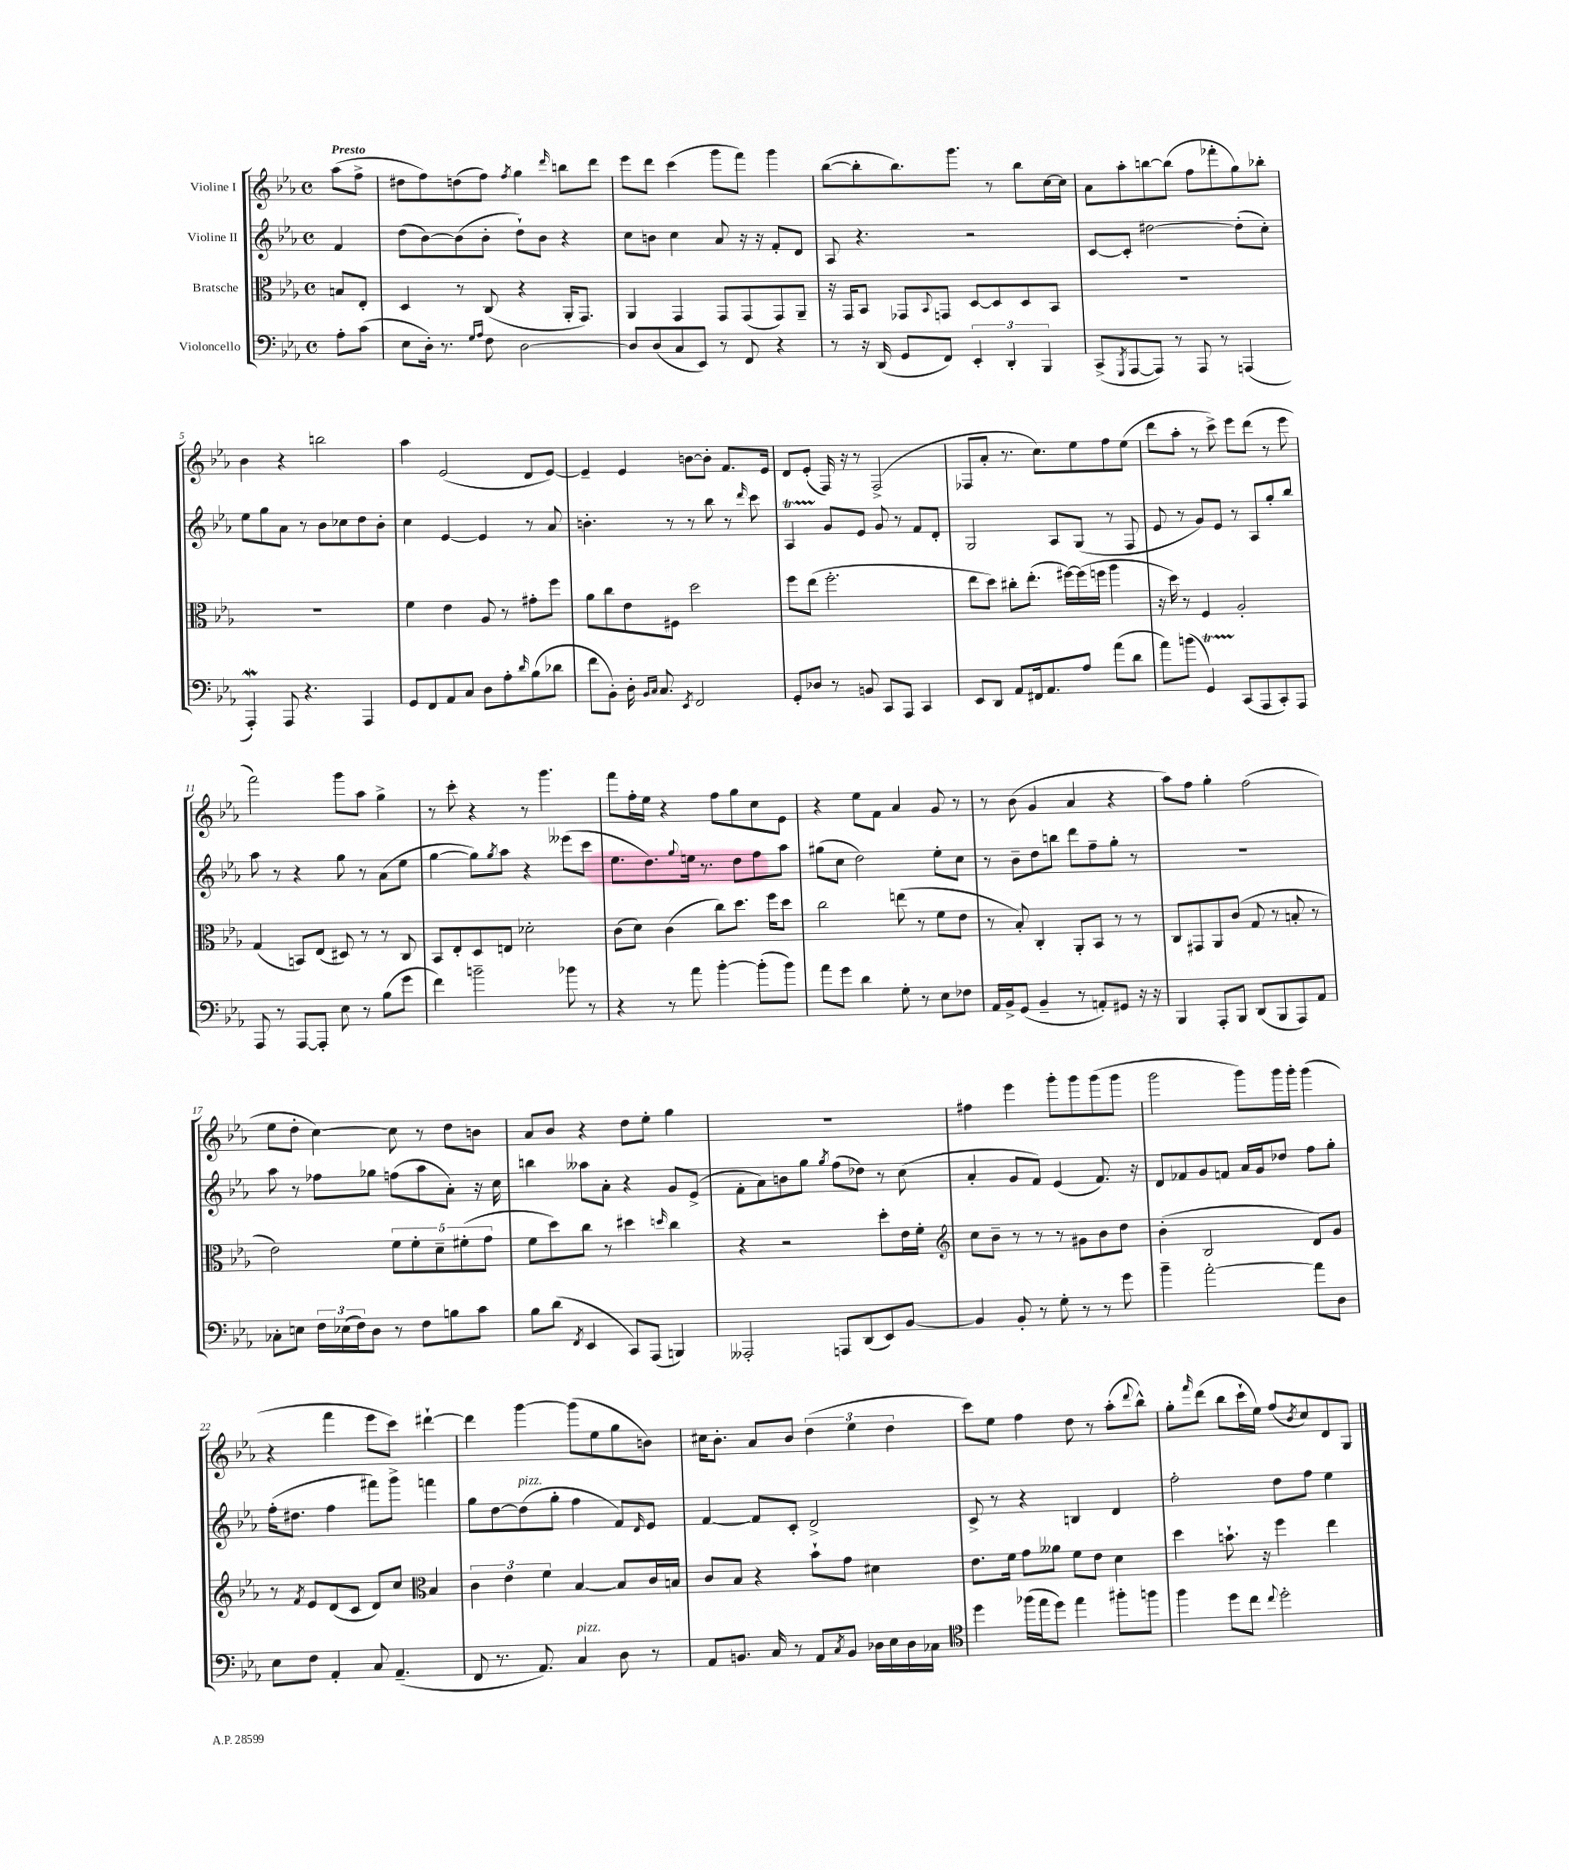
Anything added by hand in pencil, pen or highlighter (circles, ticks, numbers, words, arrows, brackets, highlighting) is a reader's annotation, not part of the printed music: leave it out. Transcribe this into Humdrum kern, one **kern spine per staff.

**kern	**kern	**kern	**kern
*part4	*part3	*part2	*part1
*staff4	*staff3	*staff2	*staff1
*I"Violoncello	*I"Bratsche	*I"Violine II	*I"Violine I
*clefF4	*clefC3	*clefG2	*clefG2
*k[b-e-a-]	*k[b-e-a-]	*k[b-e-a-]	*k[b-e-a-]
*M4/4	*M4/4	*M4/4	*M4/4
*met(c)	*met(c)	*met(c)	*met(c)
=	=	=	=
!	!	!	!LO:TX:a:B:t=Presto
8A-'\L	8Bn/L	4f/	(8aa-\L
(8c\J	8E-'/J	.	8ff^\J
=1	=1	=1	=1
8E-\L	4D/	(8dd\L	8dd#X\L
16D'\Jk)	.	[8b-\)	8ff\)
8.r	.	.	.
.	8r	(8b-\]	(8ddn\
16qqG/LL	.	.	.
16qqA-/JJ	.	.	.
8F\	(8C/	8b-'\J	8ff\J)
.	.	.	8qff/
[2D\	4r	8dd`\L)	4gg\
.	.	8b-\J	.
.	.	.	16qqddd/
.	16AA-'/KL	4r	8bbn\L
.	8.GG/J)	.	.
.	.	.	8ddd\J
=2	=2	=2	=2
8D/L]	4AA-/	8cc\L	8eee-\L
(8D/	.	8bn\J	8ddd\J
8C/	4GG/	4cc\	(4ccc\
8EE-/J)	.	.	.
8r	8GG/L	8a-/	8ggg\L
8FF/	(8GG/	16r	8fff\J)
.	.	16r	.
4r	8GG/)	8f'/L	4ggg\
.	8AA-~/J	8d/J	.
=3	=3	=3	=3
8r	16r	8A-/	([8bb-\L
.	16GG/KL	.	.
16r	8BB-/J	4.r	8bb-'\]
(16DD/	.	.	.
8GG/L	8GG-X/L	.	8.bb-\)
.	8qqBB-/	.	.
8FF/J)	8GGn/J	.	.
.	.	.	8.ggg\J
6EE-'/	[8D/L	2r	.
.	8D/]	.	8r
6DD'/	.	.	.
.	8D/	.	8bb-\L
6BBB-/	.	.	.
.	8BB-/J	.	[16cc\L
.	.	.	16cc\JJ]
=4	=4	=4	=4
(8CC^/L	1r	[8c/L	8a-\L
8qGGG/	.	.	.
[8AAA-/	.	8c'/J]	8aa-'\
8AAA-/J])	.	[2dd#X\	[8bbn\
8r	.	.	(8bb\J]
8AAA-/	.	.	8ff\L
8r	.	.	8fff-X'\
(4AAAn/	.	(8dd#'\L]	8gg\)
.	.	8cc'\J)	8bb-X'\J
!!LO:LB:g=z
=5	=5	=5	=5
4AAA-w'/)	1r	8ee-\L	4b-\
.	.	8gg\	.
8AAA-/	.	8a-\J	4r
4.r	.	8r	.
.	.	8b-\L	2bbn\
.	.	8cc-X\	.
4AAA-/	.	8dd\	.
.	.	8b-'\J	.
=6	=6	=6	=6
8GG/L	4f\	4cc\	4aa-\
8FF/	.	.	.
8AA-/	4e-\	[4e-/	(2e-/
8C/J	.	.	.
8D\L	8A-/	4e-/]	.
8A-'\	8r	.	.
16qqd/	.	.	.
(8B-\	8g#X'\L	8r	8d/L
8d-X\J	8ff\J	8a-/	[8e-/J)
=7	=7	=7	=7
8f\L	8a-\L	4.bn'\	4e-~/]
8BB-'\J)	8cc\	.	.
16D'\	8e-\	.	4e-/
16qqBB-/LL	.	.	.
16qqC/JJ	.	.	.
8.C/	.	.	.
.	8F#X\J	8r	.
8qEE-/	.	.	.
2FF/	2dd\	8r	[8bn\L
.	.	8bb-\	8b'\J]
.	.	8r	8.f/L
.	.	16qqddd/	.
.	.	8ccc\	.
.	.	.	16e-/Jk
=8	=8	=8	=8
8GG'/L	8ff\L	4A-T/	8d/L
8D-X/J	(8ee-\J	.	(8e-'/J
8r	2.ff'\	8g/L	16F/)
.	.	.	16r
8BBn/	.	8e-/J	8r
8CC/L	.	8g/	(2F^/
8AAA-/J	.	8r	.
4CC/	.	8f/L	.
.	.	8d'/J	.
=9	=9	=9	=9
8EE-/L	8ee-\L	2G/	8F-X/L
8DD/J	8dd\J)	.	8a-'/J
8AA-/L	8cc#X'\L	.	8.r
16FF#X/k	(8.ee-'\J	.	.
8.AA-/	.	.	8.cc\L)
.	.	8A-/L	.
.	[16ff#X\LL)	.	.
8A-/J	(16ff#\]	(8G/J	8ee-\
.	16ffn\JJ	.	.
(8a-\L	4aa-\	8r	8ff\
8d\J	.	8F/	(8ee-\J
=10	=10	=10	=10
8a-\L)	16r	8e-/	8ddd\L
.	16dd\)	.	.
(8bn\J	8r	8r	8aa-'\J
4GGt/)	4F/	8g/L)	8r
.	.	8e-/J	8ccc^\)
(8CC/L	2A-'/	8r	8eee-\L
8AAA-/	.	8A-/L	(8ddd\J
8CC'/)	.	8gg'/	8r
8AAA-/J	.	8bb-/J	8eee-\
!!LO:LB:g=z
=11	=11	=11	=11
8AAA-/	(4G/	8aa-\	2fff\)
8r	.	8r	.
[8AAA-/L	8BBn/L)	4r	.
8AAA-'/J]	(8E-/J	.	.
8E-\	8D#X/)	8gg\	8ggg\L
8r	8r	8r	8aa-\J
(8B-\L	8r	(8a-\L	4gg^\
8g\J	8C/	8ee-\J	.
=12	=12	=12	=12
4f\)	8BB-/L	[4gg\	8r
.	8E-'/	.	8ccc'\
2bn~\	8D/	8gg\L])	4r
.	.	8qgg/	.
.	8En/J	8aa-\J	.
.	2d-X'\	4r	8r
.	.	.	4.ggg\
8b-X\	.	(8eee--X\L	.
8r	.	8ccc\J	.
=13	=13	=13	=13
4r	(8c\L	8.ee-\L	8fff\L
.	8d\J)	.	16ff'\L
.	.	8.dd\)	16ee-\JJ
8r	(4c\	.	4r
.	.	8qqgg/	.
8a-\	.	16een\Jk	.
.	.	8.r	.
[4b-'\	8cc\L)	.	8ff\L
.	8.dd\J	8dd\L	8gg\
(8b-'\L]	.	8ff\	8cc\
.	16ff\KL	.	.
8b-\J)	8dd\J	8aa-\J	8e-\J
=14	=14	=14	=14
8a-\L	2cc\	(8gg#X\L	4r
8g\J	.	8cc\J	.
4d\	.	2dd\)	8ee-\L
.	.	.	8f\J
8G'\	(8een\	.	4a-/
8r	8r	.	.
8E-\L	8f\L	8ee-'\L	8g/
8F-X\J	8e-\J	8cc\J	8r
=15	=15	=15	=15
16AA-/LL	8r	8r	8r
16BB-^/J	.	.	.
(8GG/J	8B-'/)	8b-~\L	(8b-\
4BB-~/	4C'/	8dd\	4g/
.	.	8bbn\J	.
8r	8AA-'/L	8ddd\L	4a-/
8AAn'/L)	8BB-/J	8ff~\	.
8GG#X/J	8r	8gg'\J	4r
16r	8r	8r	.
16r	.	.	.
=16	=16	=16	=16
4BBB-/	8C/L	1r	8aa-\L)
.	8GG#X/	.	8ff\J
8AAA-'/L	8AA-/	.	4gg'\
8BBB-/J	(8c/J	.	.
(8DD/L	8G/	.	(2ff\
8BBB-/	8r	.	.
8AAA-/)	8Bn'/	.	.
8AA-/J	8r	.	.
!!LO:LB:g=z
=17	=17	=17	=17
8C-X'\L	2e-\)	8aa-\	8ee-\L
8En\J	.	8r	8dd'\J
24F\LL	.	8ff-X\L	[4cc\)
(24E-X\	.	.	.
24F\J)	.	.	.
8D\J	.	8gg-X\J	.
8r	10f\L	(8ffn\L	8cc\]
.	10f'\	.	.
8F\L	.	8aa-\	8r
.	10d~\	.	.
8Bn\	.	8a-'\J)	8dd\L
.	(10f#X'\	.	.
8c\J	.	16r	8bn\J
.	10g\J	.	.
.	.	16cc\	.
=18	=18	=18	=18
8B-\L	8f\L	4bbn\	8a-/L
(8d\J	8dd\)	.	8b-/J
8qFF/	.	.	.
4EE-/	8cc\J	8aa--X\L	4r
.	8r	8a-'\J	.
8CC/L)	4dd#X\	4r	8dd\L
(8AAA-/J	.	.	8ee-'\J
.	16qqddn/	.	.
4BBBn/)	4cc\	8g/L	4gg\
.	.	(8e-^/J	.
=19	=19	=19	=19
2AAA--X'/	4r	8f'\L	1r
.	.	8a-\)	.
.	2r	8bn\	.
.	.	8gg\J	.
.	.	8qgg/	.
8AAAn/L	.	(8ff\L	.
(8DD/	.	8dd-X\J)	.
8EE-/)	8dd'\L	8r	.
[8BB-/J	16e-\L	(8cc\	.
.	16f'\JJ	.	.
=20	=20	=20	=20
*	*clefG2	*	*
4BB-/]	8cc\L	4a-'/	4ff#X\
.	8b-~\J	.	.
8BB-'/	8r	8g/L	4eee-\
8r	8r	8f/J)	.
8G'\	8r	(4e-/	8ggg'\L
8r	8g#X\L	.	8ggg\
8r	8b-\	8.f/)	(8ggg\
8g\	8dd\J	.	8ggg\J
.	.	16r	.
=21	=21	=21	=21
4b-~\	(4b-'\	8d/L	2ggg\
.	.	8f-X/	.
[2a-'\	2B-/	8g/	.
.	.	8fn/J	.
.	.	16a-/LL	8ggg\L)
.	.	16g/J	.
.	.	8dd-X/J	16ggg\L
.	.	.	16ggg'\JJ
8a-\L]	8d/L)	8ff\L	(4ggg\
8D\J	8g/J	8gg'\J	.
!!LO:LB:g=z
=22	=22	=22	=22
8E-\L	8r	(16ff'\KL	4r
.	.	8.dd#X\J	.
.	8qf/	.	.
8F\J	8e-/L	.	.
4AA-'/	(8d/	4ff\	4fff\
.	8c/J	.	.
8C/	8d/L)	8fff#X\L)	8eee-\L
(4.AA-~/	8cc/J	8ggg^\J	8ccc\J)
*	*clefC3	*	*
.	4B-/	4fffn\	[4ddd#X`\
=23	=23	=23	=23
8FF/	6c\	8gg\L	4ddd#\]
8.r	.	[8dd\	.
.	6e-\	.	.
!	!	!LO:TX:a:i:t=pizz.	!
.	.	(8dd\]	[4ggg\
8.AA-/)	.	.	.
.	6f\	.	.
.	.	8gg'\J	.
!LO:TX:a:i:t=pizz.	!	!	!
4C/	[4B-/	4ff\	(8ggg\L]
.	.	.	8ee-\
8D\	8B-/L]	8f/L)	8gg\
.	.	16qqd/	.
8r	16c/L	8e-/J	8bn\J)
.	16Bn/JJ	.	.
=24	=24	=24	=24
8AA-/L	8c/L	[4f/	16cc#X\KL
.	.	.	8.b-'\J
8.BBn/J	8B-/J	.	.
.	4r	8f/L]	8a-/L
16C/	.	.	.
8r	.	8c'/J	8b-/J
8AA-/L	8b-`\L	2d^/	(6dd\
8qC/	.	.	.
8BB/J	8g\J	.	.
.	.	.	6ee-\
16D-X\LL	4d#X\	.	.
16E-\	.	.	.
.	.	.	6dd\
16D-\	.	.	.
16C-X\JJ	.	.	.
=25	=25	=25	=25
*clefC4	*	*	*
4dd\	8.e-\L	8c^/	8ccc\L)
.	.	8r	8ee-\J
.	16f\Jk	.	.
(16ff-X\LL	8g\L	4r	4ff\
16ee-\J	.	.	.
8dd\J)	8a--X\J	.	.
4ee-\	8f\L	4Bn/	8dd\
.	8e-\J	.	8r
8ff#X'\L	4d\	4d/	(8aa-'\L
.	.	.	8qqddd/
8ffn\J	.	.	8bb-^^\J)
=26	=26	=26	=26
4ff\	4dd\	2ff'\	8gg'\L
.	.	.	16qqfff/
.	.	.	(8ddd\J
8dd\L	8.bn`\	.	8bb-\L
8cc\J	.	.	16ccc`\L
.	16r	.	16ee-\JJ)
8qqcc/	.	.	.
2dd'\	4ff\	8dd\L	(8ff/L
.	.	.	8qb-/
.	.	8ff\J	8cc/)
.	4ee-\	4ee-\	8d/
.	.	.	8G/J
==	==	==	==
*-	*-	*-	*-
